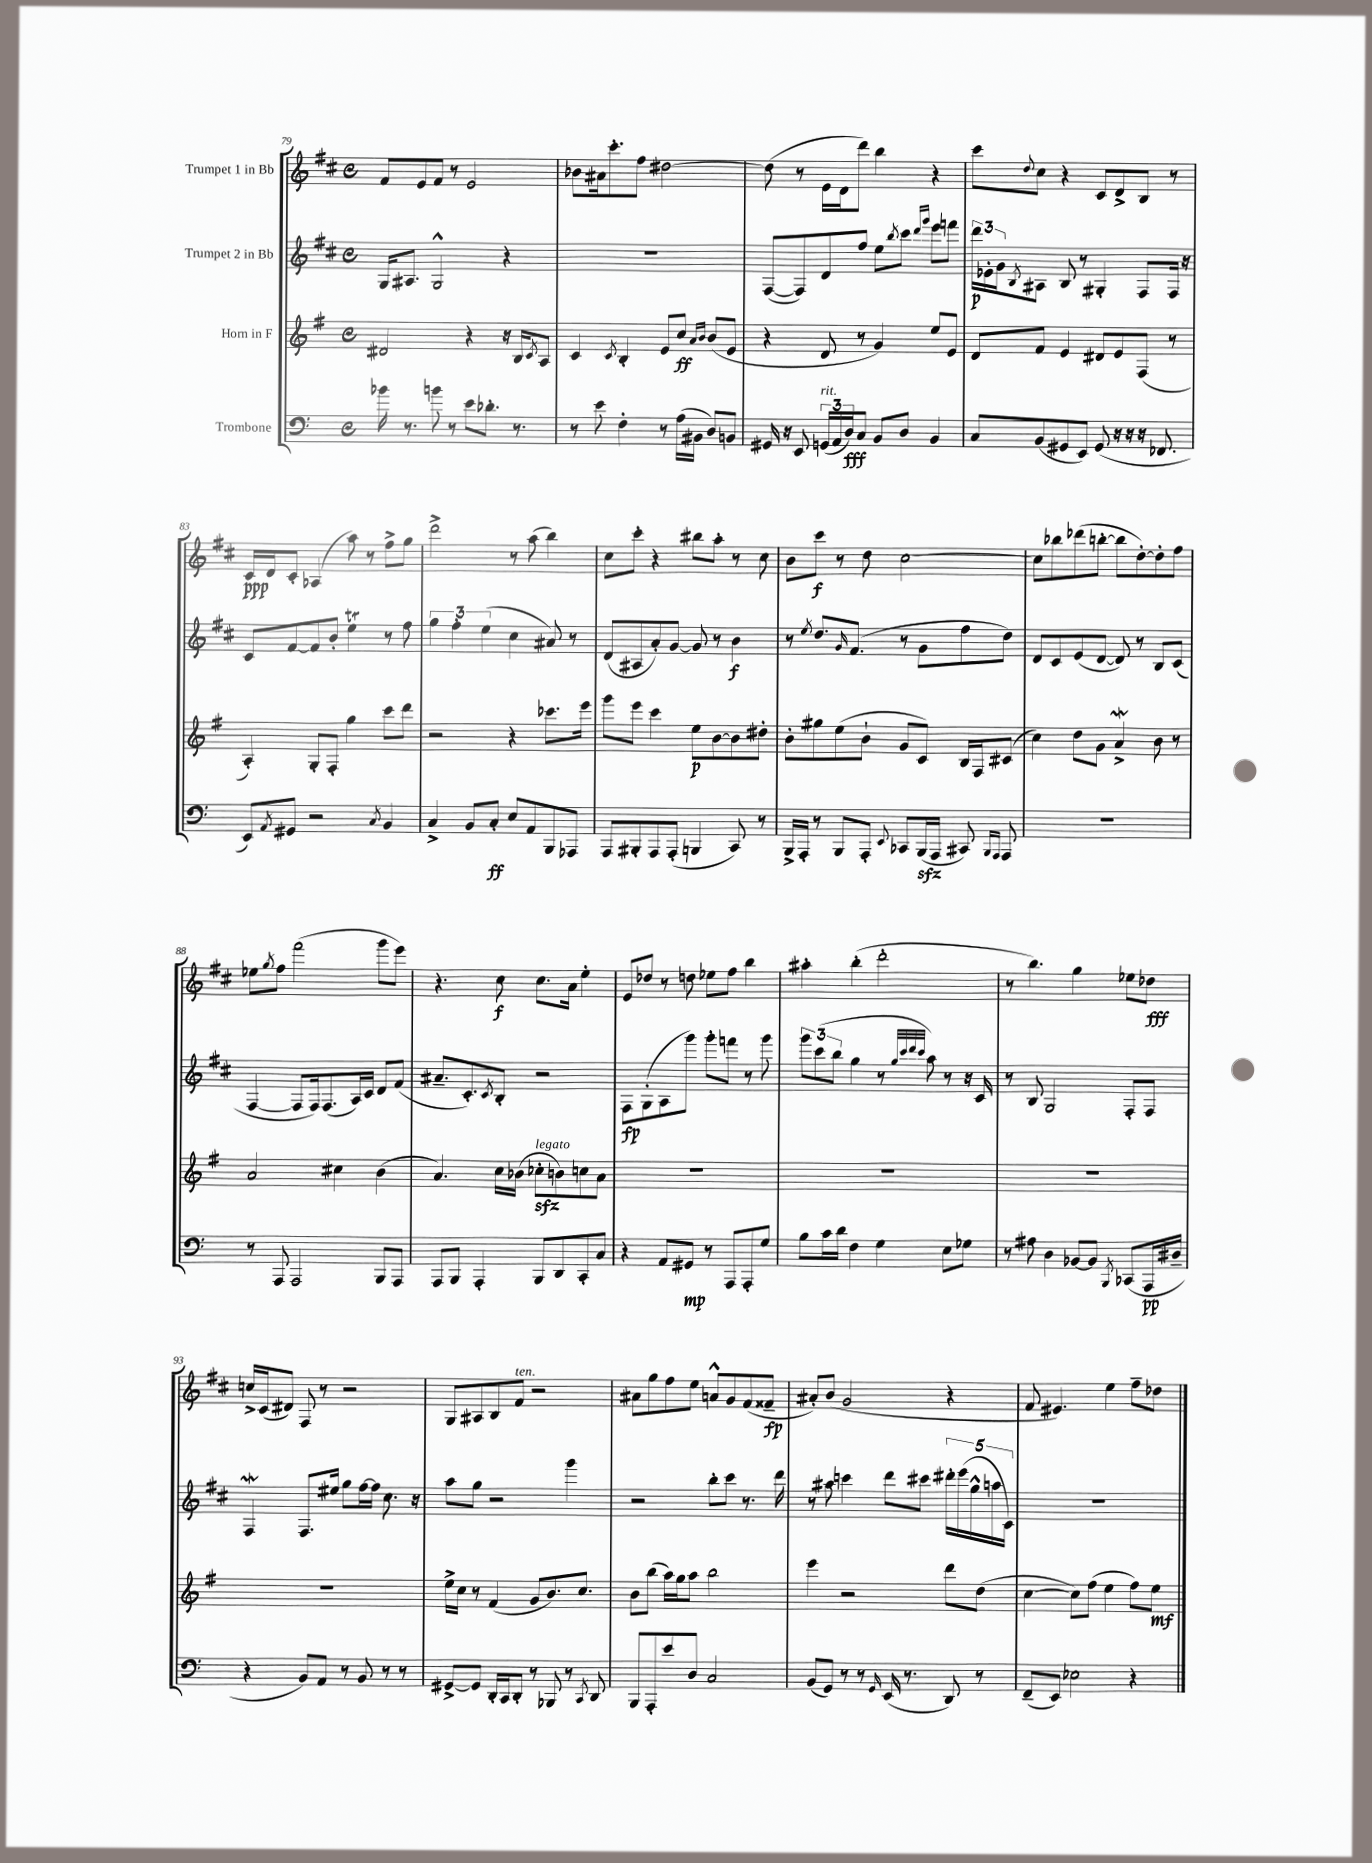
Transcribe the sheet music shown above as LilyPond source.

<<
\new StaffGroup <<
\new Staff = "s0" \with { instrumentName = "Trumpet 1 in Bb" } {
    \clef treble \key d \major \defaultTimeSignature \time 4/4
    fis'8 e'8 fis'8 r8 e'2 |
    bes'8 ais'16 cis'''8.-. fis''8 dis''2~ |
    dis''8( r8 e'16 d'16 d'''8) b''4 r4 |
    cis'''8 \appoggiatura { d''8 } cis''8 r4 cis'8 d'8-> b8 r8 |
    cis'16\ppp d'16 cis'8-. aes4( a''8) r8 fis''8-> g''8 |
    d'''2-> r8 a''8( b''4) |
    cis''8 cis'''8-. r4 bis''8 a''8-. r8 cis''8 |
    b'8 cis'''8\f r8 d''8 cis''2~ |
    cis''8 bes''8 des'''8( b''8~-. b''8 d''8~-.) d''8-. fis''8 |
    ees''8 \acciaccatura { g''8 } fis''8 fis'''2( g'''8 e'''8) |
    r4. cis''8\f cis''8. a'16 e''4-. |
    e'8 des''8 r8 d''8 ees''8 fis''8 b''4 |
    ais''4-. b''4-.( d'''2-. |
    r8 b''4.) g''4 ees''8 des''8\fff |
    c''16-> cis'16( dis'8) fis8 r8 r2 |
    g8 ais8 b8 fis'8^\markup { \italic "ten." } r2 |
    ais'8 g''8 fis''8 e''8 a'8-^ g'8 fis'8( fisis'8--\fp |
    ais'8-.) b'8( g'2 r4 |
    fis'8 eis'4.) e''4 fis''8-- des''8 \bar "|." |
}
\new Staff = "s1" \with { instrumentName = "Trumpet 2 in Bb" } {
    \clef treble \key d \major \defaultTimeSignature \time 4/4
    g16 ais8. g2-^ r4 |
    R1 |
    fis8~( fis8) d'8 fis''8 e''8 \acciaccatura { b''8 } cis'''8 \grace { d'''16 g'''16 } e'''8 f'''8 |
    \tuplet 3/2 { d'''16\p ees'16-. g'16 } \acciaccatura { b8 } ais8 b8 r8 gis4-. fis8 fis16 r16 |
    cis'8 fis'8~ fis'8 b'8-. e''4\trill r8 fis''8 |
    \tuplet 3/2 { g''4 fis''4-. e''4( } cis''4 ais'8) r8 |
    d'8( ais8 a'8-.) g'8~ g'8 r8 b'4\f |
    r8 \acciaccatura { e''8 } d''8. \grace { g'16 } fis'8.( r8 g'8 fis''8 d''8) |
    d'8 cis'8 e'8( d'8~ d'8) r8 b8 cis'8( |
    fis4~ fis8 fis16) fis8.( a16) cis'16 d'8 fis'8( |
    ais'8.-- cis'8.-.) \acciaccatura { cis'8 } b8-. r2 |
    fis8\fp g8-.( a8 g'''8) g'''8-. f'''8 r8 g'''8 |
    \tuplet 3/2 { g'''8 cis'''8( b''8 } g''4 r8 \grace { g''32 cis'''32 d'''32 cis'''32 } a''8) r8 r16 cis'16 |
    r8 b8 g2 fis8-. fis8 |
    fis4\mordent fis8. eis''16 g''8 fis''16~ fis''16 cis''8. r16 |
    a''8 g''8 r2 g'''4 |
    r2 b''8-. cis'''8 r8. d'''16 |
    r8 ais''8 c'''4 d'''8 cis'''8 \tuplet 5/4 { dis'''16-. e'''16( g''16-^ a''16 cis'16) } |
    R1 \bar "|." |
}
\new Staff = "s2" \with { instrumentName = "Horn in F" } {
    \clef treble \key g \major \defaultTimeSignature \time 4/4
    dis'2 r4 r16 b16 \acciaccatura { c'8 } a8 |
    c'4 \acciaccatura { c'8 } b4-. e'8 c''8\ff \grace { a'16 b'16 } b'8( e'8 |
    r4 d'8 r8 g'4) e''8 e'8 |
    d'8 fis'8 e'4 dis'8 e'8 fis8( r8 |
    a4-.) g8-. fis8-. g''4 c'''8 d'''8 |
    r2 r4 ces'''8. e'''16 |
    g'''8 e'''8 c'''4 e''8\p b'8~ b'8 dis''8-. |
    b'8-. gis''8 e''8( b'8-! g'8 c'8) b16 fis16 cis'8( |
    c''4) d''8 g'8 a'4->\mordent b'8 r8 |
    a'2 cis''4 b'4( |
    a'4.) c''16 bes'16( ces''8-.\sfz^\markup { \italic "legato" } b'8) c''8 a'8 |
    R1 |
    R1 |
    R1 |
    R1 |
    e''16-> c''16 r8 fis'4( g'8 b'8.) c''8. |
    b'8 b''8( a''16) g''16 a''8 b''2 |
    e'''4 r2 d'''8 d''8( |
    c''4~ c''8) fis''8( e''4 fis''8) e''8\mf \bar "|." |
}
\new Staff = "s3" \with { instrumentName = "Trombone" } {
    \clef bass \key c \major \defaultTimeSignature \time 4/4
    bes'16 r8. b'8 r8 e'8 des'8.-. r8. |
    r8 e'8 f4-. r8 a16( bis,16 d8) b,8 |
    gis,16 r16 e,8 \tuplet 3/2 { g,16^\markup { \italic "rit." }( a,16 d16\fff) } c8 b,8 d8 b,4 |
    c8 b,8( gis,8 e,8) gis,8( r16 r16 r16 fes,8. |
    e,8) \acciaccatura { a,8 } gis,8 r2 \acciaccatura { c8 } b,4 |
    c4-> b,8 c8-.\ff e8 a,8 b,,8 aes,,8 |
    a,,8 bis,,8-. a,,8 a,,8-.( b,,4 c,8) r8 |
    b,,16-> a,,16-. r8 b,,8 a,,8-. \appoggiatura { e,8 } ces,8 b,,16\sfz( a,,16 cis,8) \grace { b,,16 a,,16 } a,,8 |
    R1 |
    r8 a,,8 a,,2 b,,8 a,,8 |
    a,,8 b,,8 a,,4-. b,,8 d,8 c,8-. c8 |
    r4 a,8 gis,8\mp r8 a,,8 a,,8-. g8 |
    b8 c'16 d'16 f4 g4 e8 ges8 |
    r8 ais8 d4 bes,8~ bes,8 \acciaccatura { b,,8 } ces,8( a,,16\pp dis16-- |
    r4 b,8) a,8 r8 b,8 r8 r8 |
    gis,8~-> gis,8 d,16-. c,16 d,8-. r8 bes,,8 r8 \acciaccatura { c,8 } d,8 |
    b,,8 a,,8-. e'8 d8 c2 |
    b,8( g,8) r8 r8 \grace { g,16 } e,16( r8. d,8) r8 |
    f,8--( e,8) ees2 r4 \bar "|." |
}
>>
>>
\layout { \context { \Score currentBarNumber = #79 } }
